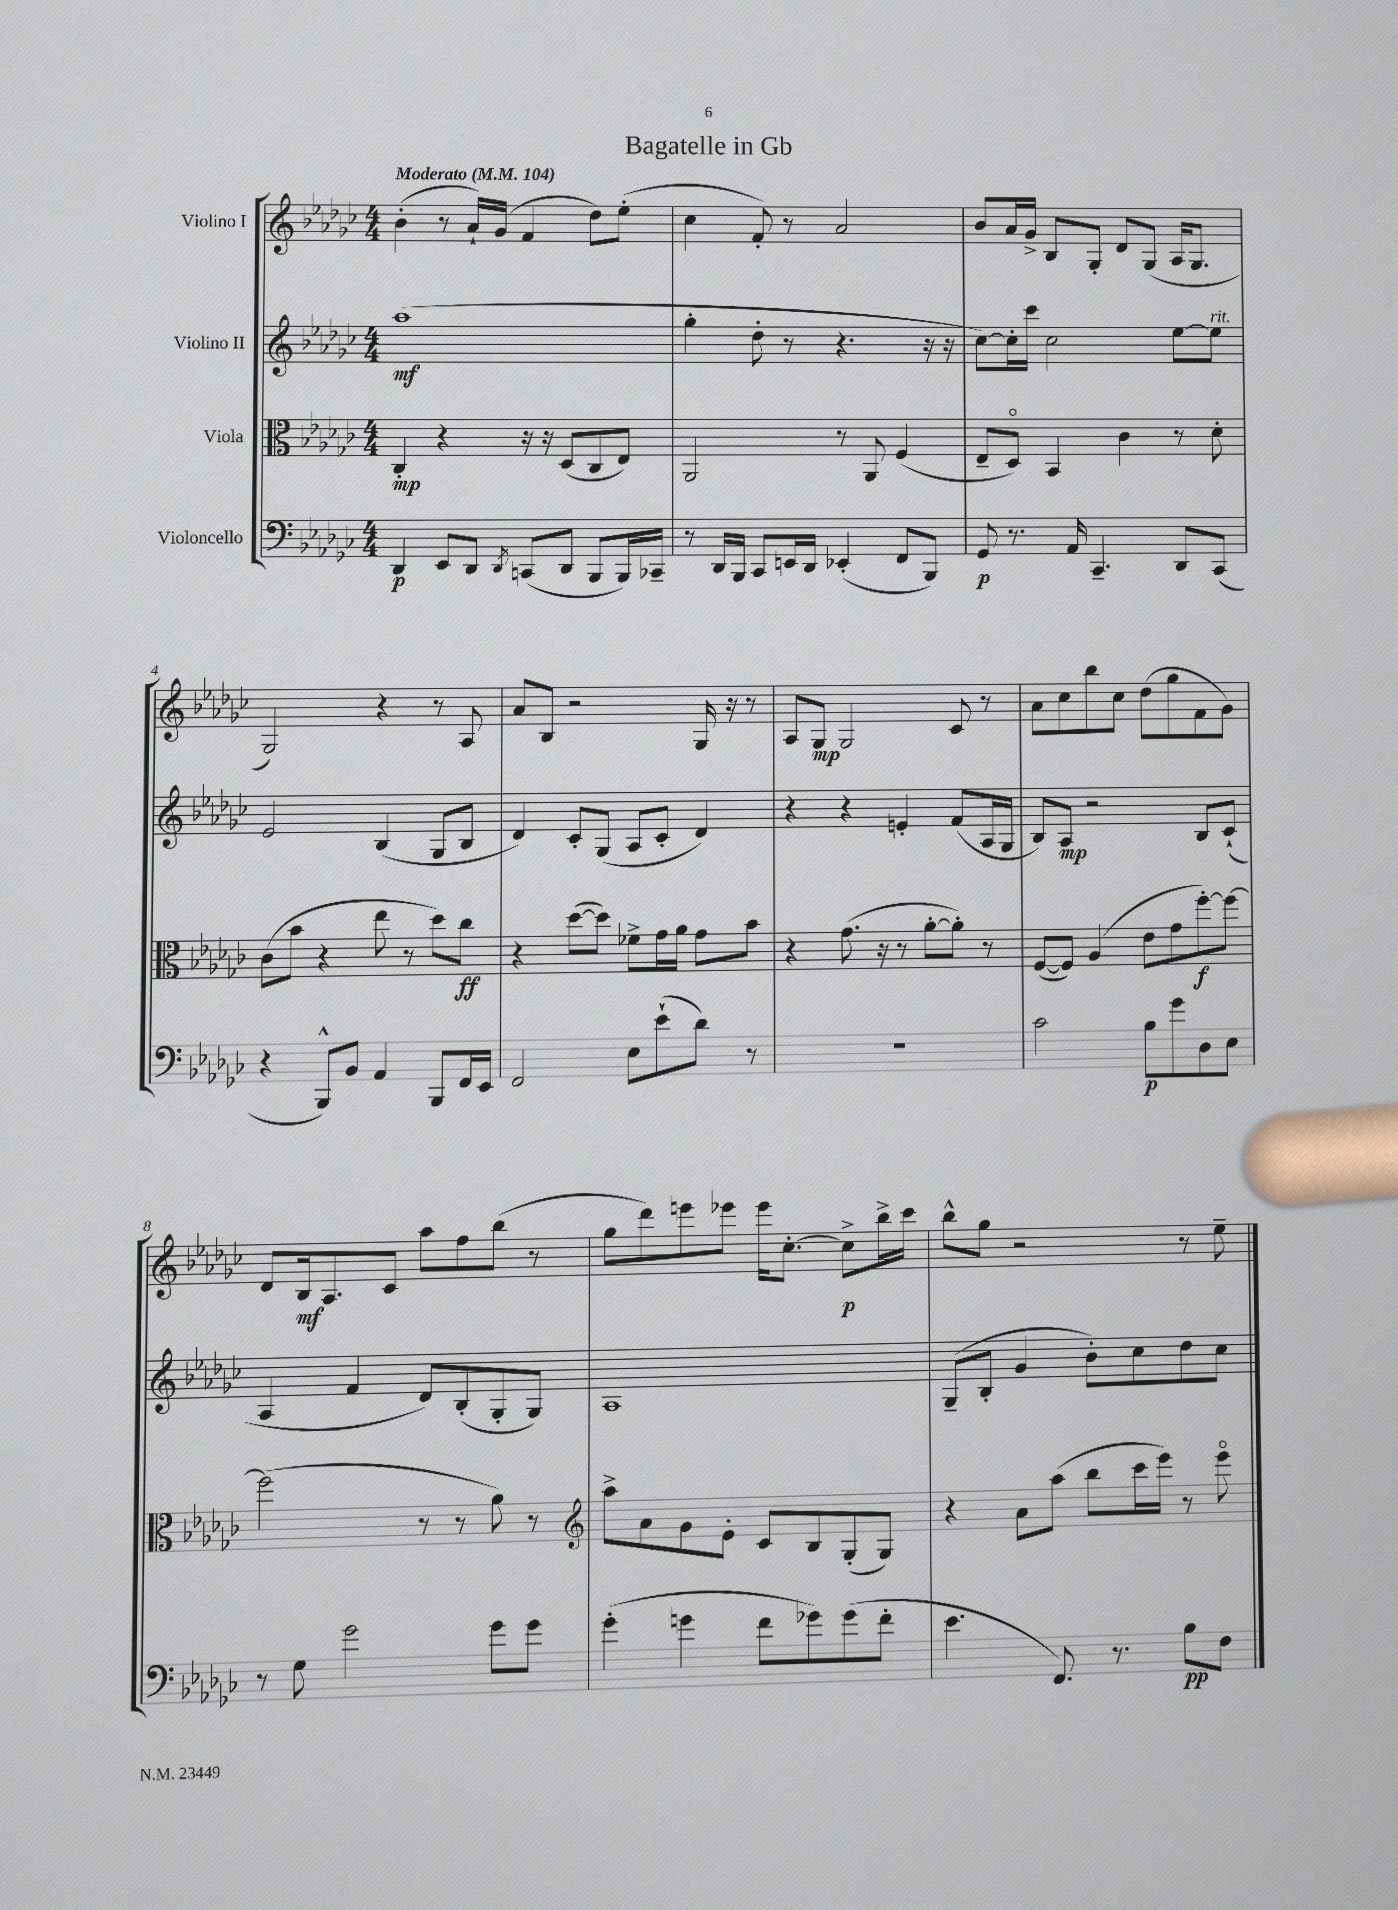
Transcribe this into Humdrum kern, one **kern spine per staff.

**kern	**dynam	**kern	**dynam	**kern	**dynam	**kern	**dynam
*part4	*part4	*part3	*part3	*part2	*part2	*part1	*part1
*staff4	*staff4	*staff3	*staff3	*staff2	*staff2	*staff1	*staff1
*I"Violoncello	*	*I"Viola	*	*I"Violino II	*	*I"Violino I	*
*clefF4	*	*clefC3	*	*clefG2	*	*clefG2	*
*k[b-e-a-d-g-c-]	*	*k[b-e-a-d-g-c-]	*	*k[b-e-a-d-g-c-]	*	*k[b-e-a-d-g-c-]	*
*M4/4	*	*M4/4	*	*M4/4	*	*M4/4	*
*MM104	*	*MM104	*	*MM104	*	*MM104	*
=1	=1	=1	=1	=1	=1	=1	=1
!	!	!	!	!	!	!LO:TX:a:B:t=Moderato	!
4DD-/	p	4C-'/	mp	(1aa-	mf	(4b-'\	.
8EE-/L	.	4r	.	.	.	8r	.
8DD-/J	.	.	.	.	.	16a-`/LL)	.
.	.	.	.	.	.	(16g-/JJ	.
8qDD-/	.	.	.	.	.	.	.
(8CCn/L	.	16r	.	.	.	4f/	.
.	.	16r	.	.	.	.	.
8DD-/J	.	(8D-/L	.	.	.	.	.
8BBB-/L	.	8C-/	.	.	.	8dd-\L)	.
16BBB-/L)	.	8E-/J)	.	.	.	(8ee-'\J	.
16CC-X~/JJ	.	.	.	.	.	.	.
=2	=2	=2	=2	=2	=2	=2	=2
8r	.	2AA-/	.	4gg-'\	.	4cc-\	.
16DD-/LL	.	.	.	.	.	.	.
16BBB-/JJ	.	.	.	.	.	.	.
8CC-/L	.	.	.	8dd-'\	.	8f'/)	.
16EEn/L	.	.	.	8r	.	8r	.
16DD-/JJ	.	.	.	.	.	.	.
(4EE-X'/	.	8r	.	4.r	.	2a-/	.
.	.	8AA-/	.	.	.	.	.
8FF/L	.	(4F/	.	.	.	.	.
8BBB-/J)	.	.	.	16r	.	.	.
.	.	.	.	16r	.	.	.
=3	=3	=3	=3	=3	=3	=3	=3
8GG-/	p	8E-~/L	.	[8cc-\L)	.	8b-/L	.
8.r	.	8D-/J)	.	16cc-'\L]	.	16a-/L	.
.	.	.	.	16ccc-\JJ	.	16g-^/JJ	.
.	.	4BB-/	.	2cc-\	.	8B-/L	.
16AA-/	.	.	.	.	.	.	.
4.CC-~/	.	.	.	.	.	8G-'/J	.
.	.	4c-\	.	.	.	8d-/L	.
.	.	.	.	.	.	(8G-/J	.
8DD-/L	.	8r	.	[8ee-\L	.	16A-/KL	.
.	.	.	.	.	.	8.G-/J	.
!	!	!	!	!LO:TX:a:i:t=rit.	!	!	!
(8CC-/J	.	8d-'\	.	8ee-\J]	.	.	.
!!LO:LB:g=z
=4	=4	=4	=4	=4	=4	=4	=4
4r	.	(8c-\L	.	2e-/	.	2G-/)	.
.	.	8b-\J	.	.	.	.	.
8BBB-^^/L)	.	4r	.	.	.	.	.
8BB-/J	.	.	.	.	.	.	.
4AA-/	.	8ee-\	.	(4B-/	.	4r	.
.	.	8r	.	.	.	.	.
8BBB-/L	.	8dd-\L)	.	8G-/L	.	8r	.
16FF/L	.	8cc-\J	ff	8B-/J	.	8A-/	.
16EE-/JJ	.	.	.	.	.	.	.
=5	=5	=5	=5	=5	=5	=5	=5
2FF/	.	4r	.	4d-/)	.	8a-/L	.
.	.	.	.	.	.	8B-/J	.
.	.	([8dd-\L	.	8c-'/L	.	2r	.
.	.	8dd-\J])	.	(8G-/J	.	.	.
8E-\L	.	8f-X^\L	.	8A-/L	.	.	.
(8e-`\	.	16g-\L	.	8c-'/J	.	.	.
.	.	16a-\JJ	.	.	.	.	.
8d-\J)	.	8g-\L	.	4d-/)	.	16G-/	.
.	.	.	.	.	.	16r	.
8r	.	8b-\J	.	.	.	8r	.
=6	=6	=6	=6	=6	=6	=6	=6
1r	.	4r	.	4r	.	8A-/L	.
.	.	.	.	.	.	8G-/J	mp
.	.	(8.g-\	.	4r	.	2G-/	.
.	.	16r	.	.	.	.	.
.	.	8r	.	4en'/	.	.	.
.	.	[8a-'\L	.	.	.	.	.
.	.	8a-'\J])	.	(8f/L	.	8c-/	.
.	.	8r	.	16A-/L	.	8r	.
.	.	.	.	16G-/JJ	.	.	.
=7	=7	=7	=7	=7	=7	=7	=7
2c-\	.	([8F/L	.	8B-/L)	.	8a-\L	.
.	.	8F/J])	.	8A-/J	mp	8cc-\	.
.	.	(4A-/	.	2r	.	8bb-\	.
.	.	.	.	.	.	8cc-\J	.
8B-\L	p	8e-\L	.	.	.	(8dd-\L	.
8g-\	.	8g-\	.	.	.	8gg-\	.
8D-\	.	[8ff'\)	f	8B-/L	.	8f\	.
8E-\J	.	8ff\J_	.	(8c-`/J	.	8g-\J)	.
!!LO:LB:g=z
=8	=8	=8	=8	=8	=8	=8	=8
8r	.	(2ff\]	.	4A-/	.	8d-/L	.
8G-\	.	.	.	.	.	16B-/k	mf
.	.	.	.	.	.	8.A-/	.
2g-\	.	.	.	4f/	.	.	.
.	.	.	.	.	.	8c-/J	.
.	.	8r	.	8d-/L)	.	8aa-\L	.
.	.	8r	.	(8B-'/	.	8ff\	.
8g-\L	.	8a-\)	.	8G-'/	.	(8bb-\J	.
8g-\J	.	8r	.	8G-/J)	.	8r	.
=9	=9	=9	=9	=9	=9	=9	=9
*	*	*clefG2	*	*	*	*	*
(4g-'\	.	8aa-^\L	.	1A-	.	8gg-\L	.
.	.	8a-\	.	.	.	8ddd-\)	.
4gn\	.	8g-\	.	.	.	8eeen\	.
.	.	8e-'\J	.	.	.	8eee-X\J	.
8f\L	.	8c-/L	.	.	.	16eee-\KL	.
.	.	.	.	.	.	[8.cc-'\J	.
8g-X\)	.	8B-/	.	.	.	.	.
(8g-\	.	(8G-'/	.	.	.	8cc-^\L]	p
8f'\J	.	8G-/J)	.	.	.	16bb-^\L	.
.	.	.	.	.	.	16ccc-\JJ	.
=10	=10	=10	=10	=10	=10	=10	=10
4.e-\	.	4r	.	(8G-~/L	.	8bb-^^\L	.
.	.	.	.	8B-'/J	.	8gg-\J	.
.	.	8a-\L	.	4g-/	.	2r	.
8.FF/)	.	(8aa-\J	.	.	.	.	.
.	.	8bb-\L	.	8b-'\L)	.	.	.
8.r	.	.	.	.	.	.	.
.	.	16ccc-\L	.	8cc-\	.	.	.
.	.	16eee-\JJ)	.	.	.	.	.
8B-\L	pp	8r	.	8dd-\	.	8r	.
8F\J	.	8eee-\	.	8cc-\J	.	8ee-~\	.
==	==	==	==	==	==	==	==
*-	*-	*-	*-	*-	*-	*-	*-
